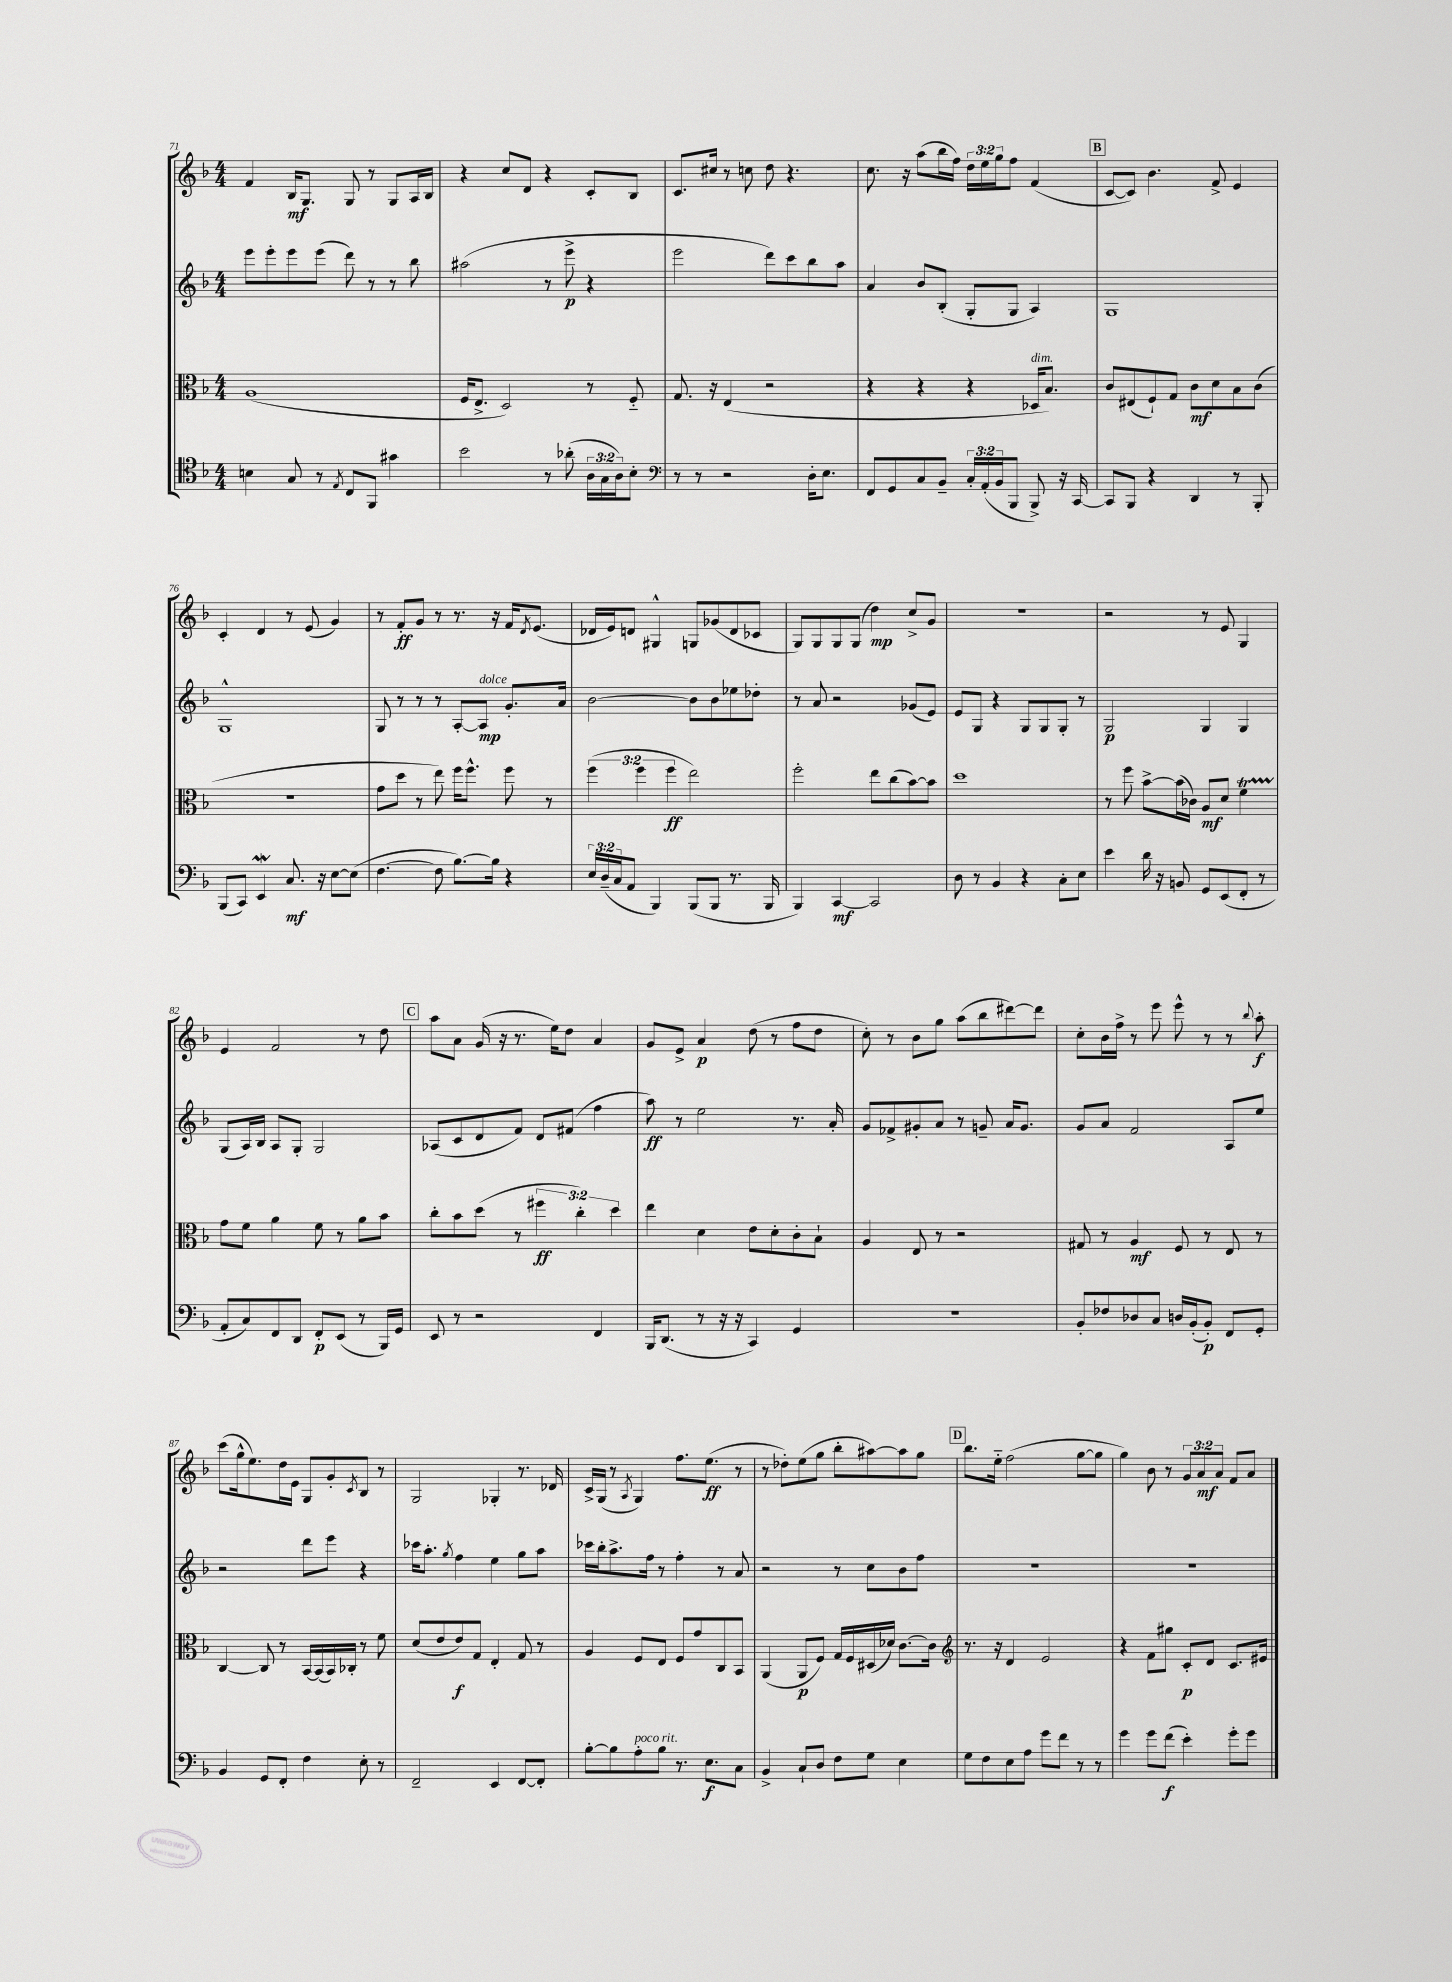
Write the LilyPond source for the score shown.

<<
\new StaffGroup <<
\new Staff = "s0" {
    \clef treble \key f \major \numericTimeSignature \time 4/4 \override Staff.TupletNumber.text = #tuplet-number::calc-fraction-text
    f'4 bes16\mf g8. g8 r8 g8 a16 bes16 |
    r4 c''8 d'8 r4 c'8-. bes8 |
    c'8. cis''16 r8 c''8 d''8 r4. |
    c''8. r16 a''8( bes''16 f''16) \tuplet 3/2 { d''16 e''16 g''16 } f''8 f'4( |
    \mark \markup { \box "B" } c'8~ c'8) bes'4. f'8-> e'4 |
    c'4-. d'4 r8 e'8( g'4) |
    r8 f'8-.\ff g'8 r8 r8. r16 f'16 \acciaccatura { d'8 } e'8.( |
    des'16 e'16) d'8 gis4-^ g8 ges'8( d'8 ces'8 |
    g8) g8 g8 g8( d''4\mp) c''8-> g'8 |
    R1 |
    r2 r8 e'8 g4 |
    e'4 f'2 r8 d''8 |
    \mark \markup { \box "C" } a''8 a'8 g'16( r16 r8. e''16) d''8 a'4 |
    g'8 e'8-> a'4\p d''8( r8 f''8 d''8 |
    c''8-.) r8 bes'8 g''8 a''8( bes''8 dis'''8~) dis'''8 |
    c''8-. bes'16 f''16-> r8 e'''8 e'''8-^ r8 r8 \appoggiatura { bes''8 } a''8-.\f |
    c'''8( g''16-^ e''8.) d''16 e'16 g8 g'8-. \acciaccatura { c'8 } bes8 r8 |
    g2 ges4-. r8. des'16 |
    c'16-> g16( r8 \acciaccatura { a8 } g4) f''8. e''8.\ff( r8 |
    r8 des''8-.) e''8( g''8 bes''8-. ais''8~) ais''8 g''8 |
    \mark \markup { \box "D" } bes''8. e''16-_ f''2( g''8~ g''8 |
    g''4) bes'8 r8 \tuplet 3/2 { g'8 a'8\mf a'8 } f'8 a'8 \bar "|." |
}
\new Staff = "s1" {
    \clef treble \key f \major \numericTimeSignature \time 4/4
    e'''8 e'''8-. e'''8 e'''8( d'''8) r8 r8 bes''8 |
    ais''2( r8 e'''8->\p r4 |
    e'''2 d'''8) c'''8 bes''8 a''8 |
    a'4 bes'8 bes8-.( g8-. g8 a4) |
    \mark \markup { \box "B" } g1 |
    g1-^ |
    g8 r8 r8 r8 a8~-. a8\mp^\markup { \italic "dolce" } g'8.-. a'16 |
    bes'2~ bes'8 bes'8 ees''8 des''8-. |
    r8 a'8 r2 ges'8( e'8) |
    e'8 g8 r4 g8 g8 g8-. r8 |
    g2\p g4 g4 |
    g8( a16) bes16 a8 g8-. g2 |
    \mark \markup { \box "C" } aes8( c'8 d'8 f'8) d'8 fis'8( f''4 |
    a''8\ff) r8 e''2 r8. a'16-. |
    g'8 fes'8-> gis'8-. a'8 r8 g'8-- a'16 g'8. |
    g'8 a'8 f'2 a8 e''8 |
    r2 d'''8 e'''8 r4 |
    ces'''16 a''8.-. \acciaccatura { g''8 } f''4 e''4 g''8 a''8 |
    ces'''16 bes''16-. a''8.-> f''16 r8 f''4-. r8 a'8 |
    r2 r8 c''8 bes'8 f''8 |
    \mark \markup { \box "D" } R1 |
    R1 \bar "|." |
}
\new Staff = "s2" {
    \clef alto \key f \major \numericTimeSignature \time 4/4 \override Staff.TupletNumber.text = #tuplet-number::calc-fraction-text
    a1( |
    f16 e8.-> d2) r8 f8-_ |
    g8. r16 e4( r2 |
    r4 r4 r4 des16^\markup { \italic "dim." } bes8.) |
    \mark \markup { \box "B" } c'8 eis8( f8-!) g8 c'8\mf d'8 bes8 c'8( |
    r1 |
    g'8 d''8 r8 e''8) f''16 f''8.-^ f''8 r8 |
    \tuplet 3/2 { f''4( f''4 f''4\ff } e''2) |
    f''2-. e''8 c''8( bes'8~) bes'8 |
    d''1 |
    r8 f''8 bes'8~-> bes'16( ces'16) a8\mf d'8 f'4\startTrillSpan |
    g'8\stopTrillSpan f'8 a'4 f'8 r8 a'8 bes'8 |
    \mark \markup { \box "C" } c''8-. bes'8 d''8( r8 \tuplet 3/2 { fis''4\ff c''4-.) d''4 } |
    e''4 d'4 e'8 d'8-. c'8-. bes8-! |
    a4 e8 r8 r2 |
    gis8 r8 a4\mf f8 r8 e8 r8 |
    c4~ c8 r8 bes,16~ bes,16( bes,16) ces16-. r8 f'8 |
    d'8( e'8 e'8\f) g8 e4-. g8 r8 |
    a4 f8 e8 f8 g'8 c8 bes,8 |
    a,4( a,8\p f8) g16 f16 dis16( des'16) c'8.~ c'16 |
    \mark \markup { \box "D" } \clef treble r8. r16 d'4 e'2 |
    r4 f'8 gis''8 c'8-.\p d'8 c'8. eis'16 \bar "|." |
}
\new Staff = "s3" {
    \clef tenor \key f \major \numericTimeSignature \time 4/4 \override Staff.TupletNumber.text = #tuplet-number::calc-fraction-text
    b4 g8 r8 \acciaccatura { e8 } c8 f,8 gis'4 |
    bes'2 r8 aes'8-.( \tuplet 3/2 { a16 g16 a16) } bes8-. |
    \clef bass r8 r8 r2 d16-. e8. |
    f,8 g,8 c8 bes,8-- \tuplet 3/2 { c16-. a,16-.( bes,16 } bes,,8 bes,,8->) r16 c,16~ |
    \mark \markup { \box "B" } c,8 bes,,8 r4 d,4 r8 bes,,8-. |
    bes,,8( c,8) e,4\mordent c8.\mf r16 e8~ e8( |
    f4.~ f8 bes8.~) bes16 r4 |
    \tuplet 3/2 { e16 d16--( c16 } a,8 bes,,4) bes,,8( bes,,8 r8. bes,,16 |
    bes,,4) c,4~\mf c,2 |
    d8 r8 bes,4 r4 c8-. e8 |
    e'4 d'16 r16 b,8 g,8 e,8( f,8-. r8 |
    a,8-. c8) f,8 d,8 f,8-.\p e,8( r8 bes,,16) g,16 |
    \mark \markup { \box "C" } e,8 r8 r2 f,4 |
    bes,,16 d,8.( r8 r16 r16 c,4) g,4 |
    R1 |
    bes,8-. fes8 des8 c8 d16 bes,16-.( bes,8-.\p) f,8 g,8-. |
    bes,4 g,8 f,8-. f4 e8-. r8 |
    f,2-- e,4 f,8~ f,8-. |
    bes8~-. bes8 a8-.^\markup { \italic "poco rit." } bes8 r8. e8.\f c8 |
    bes,4-> c8-! d8 f8 g8 e4 |
    \mark \markup { \box "D" } g8 f8 e8 a8 g'8 f'8 r8 r8 |
    g'4 g'8 f'8\f( e'4-.) g'8-. g'8 \bar "|." |
}
>>
>>
\layout { \context { \Score currentBarNumber = #71 } }
